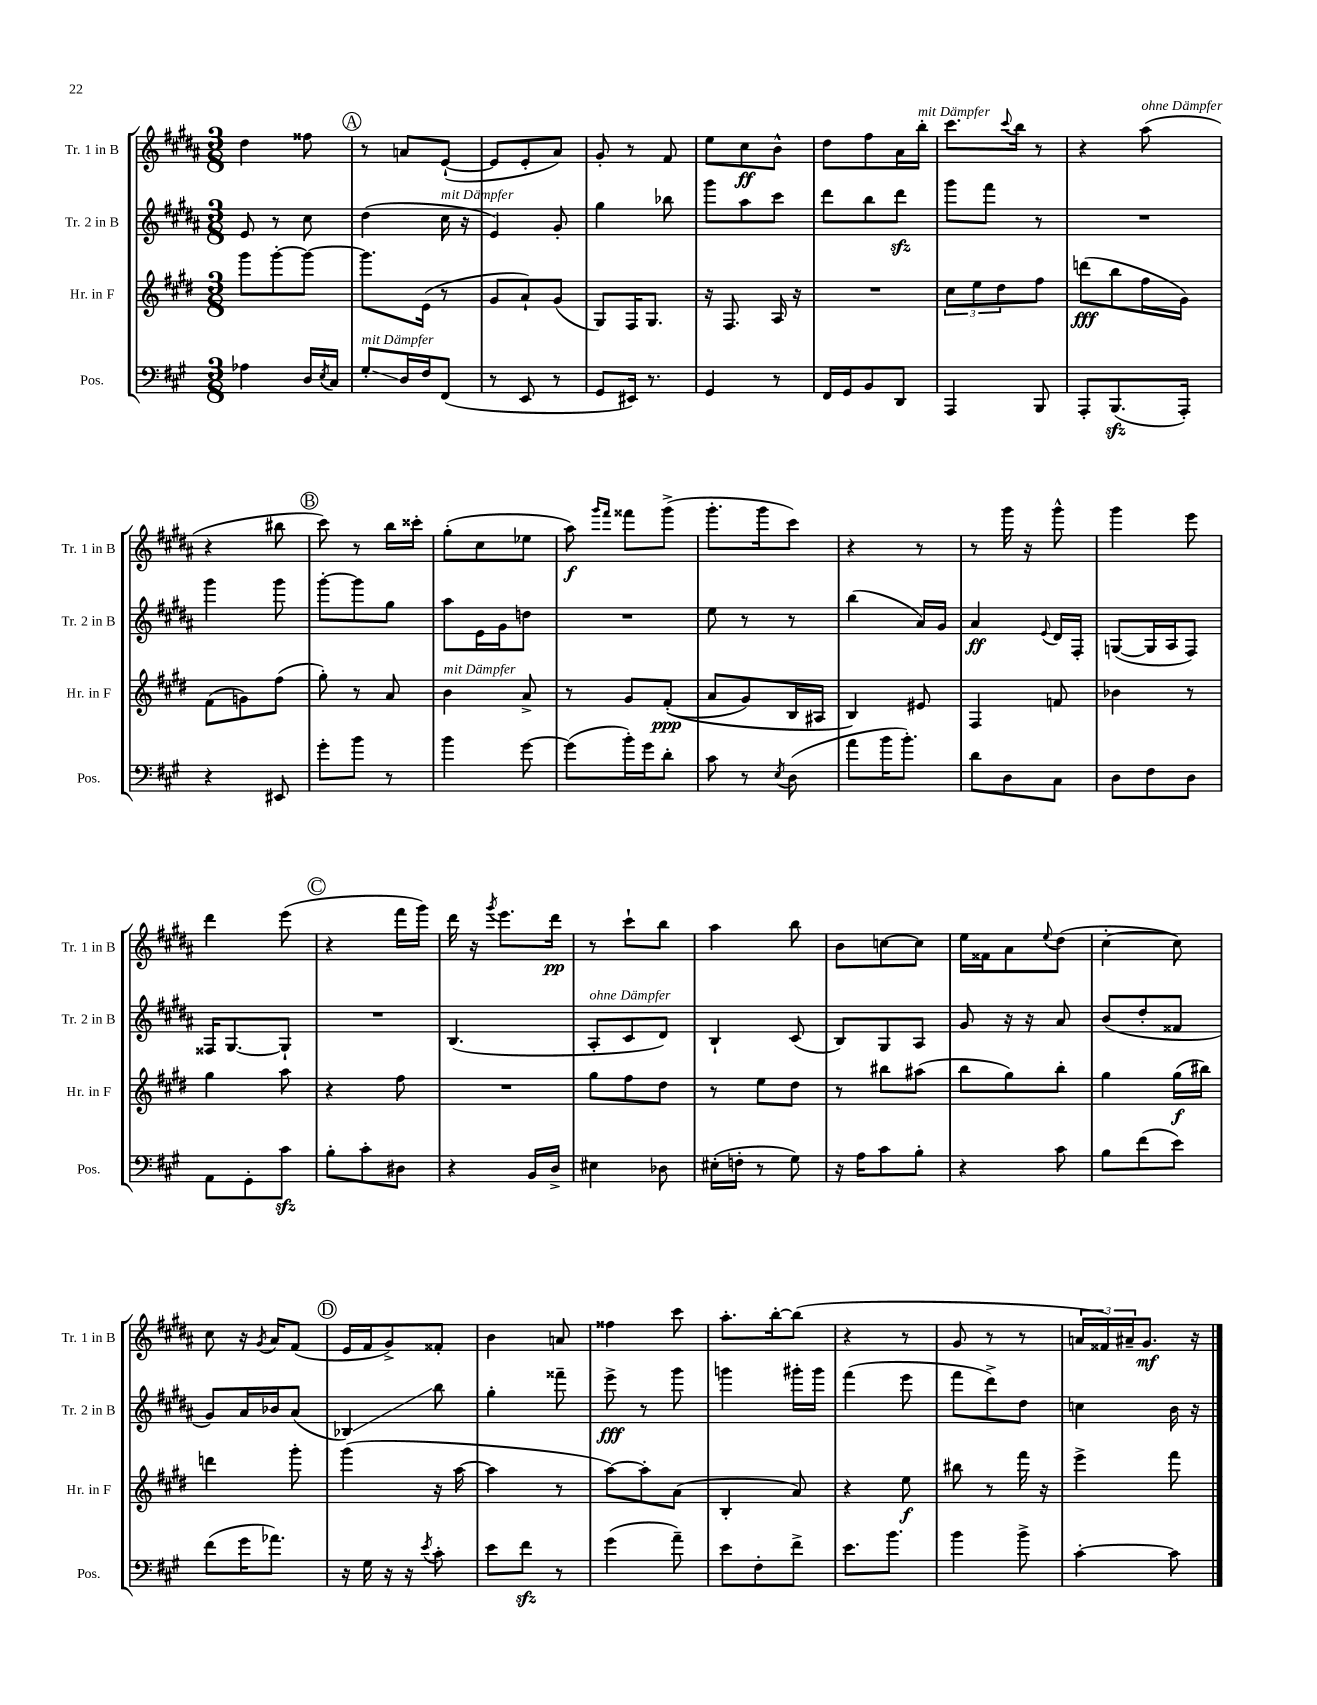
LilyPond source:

<<
\new StaffGroup <<
\new Staff = "s0" \with { instrumentName = "Tr. 1 in B" shortInstrumentName = "Tr. 1 in B" } {
    \clef treble \key b \major \numericTimeSignature \time 3/8
    dis''4 fisis''8 |
    \mark \markup { \circle "A" } r8 a'8 e'8~-!( |
    e'8 e'8-. ais'8) |
    gis'8-. r8 fis'8 |
    e''8 cis''8\ff b'8-^ |
    dis''8 fis''8 ais'16 b''16-.^\markup { \italic "mit Dämpfer" } |
    cis'''8. \appoggiatura { cis'''8 } b''16 r8 |
    r4 ais''8^\markup { \italic "ohne Dämpfer" }( |
    r4 bis''8 |
    \mark \markup { \circle "B" } cis'''8) r8 b''16 cisis'''16-. |
    gis''8-.( cis''8 ees''8 |
    ais''8\f) \grace { gis'''16 fis'''16 } fisis'''8 gis'''8->( |
    gis'''8.-. gis'''16 cis'''8) |
    r4 r8 |
    r8 gis'''16 r16 gis'''8-^ |
    gis'''4 e'''8 |
    dis'''4 e'''8( |
    \mark \markup { \circle "C" } r4 fis'''16 gis'''16) |
    dis'''16 r16 \acciaccatura { gis'''8 } e'''8. dis'''16\pp |
    r8 cis'''8-! b''8 |
    ais''4 b''8 |
    b'8 c''8~ c''8 |
    e''16 fisis'16 ais'8 \appoggiatura { e''8 } dis''8( |
    cis''4~-. cis''8) |
    cis''8 r16 \acciaccatura { gis'8 } ais'16 fis'8( |
    \mark \markup { \circle "D" } e'16 fis'16 gis'8->) fisis'8-. |
    b'4 a'8 |
    fisis''4 cis'''8 |
    ais''8.-. b''16~-. b''8( |
    r4 r8 |
    gis'8 r8 r8 |
    \tuplet 3/2 { a'16 fisis'16) ais'16-- } gis'8.\mf r16 \bar "|." |
}
\new Staff = "s1" \with { instrumentName = "Tr. 2 in B" shortInstrumentName = "Tr. 2 in B" } {
    \clef treble \key b \major \numericTimeSignature \time 3/8
    e'8 r8 cis''8 |
    \mark \markup { \circle "A" } dis''4( cis''16^\markup { \italic "mit Dämpfer" } r16 |
    e'4) gis'8-. |
    gis''4 bes''8 |
    gis'''8 ais''8 cis'''8 |
    dis'''8 b''8 dis'''8\sfz |
    gis'''8 fis'''8 r8 |
    R4. |
    gis'''4 gis'''8 |
    \mark \markup { \circle "B" } gis'''8~-. gis'''8 gis''8 |
    ais''8 e'16 gis'16 d''8 |
    R4. |
    e''8 r8 r8 |
    b''4( ais'16) gis'16 |
    ais'4\ff \appoggiatura { e'8 } dis'16 fis16-. |
    g8~( g16 ais16 fis8) |
    fisis16 gis8.~ gis8-! |
    \mark \markup { \circle "C" } R4. |
    b4.( |
    ais8-.^\markup { \italic "ohne Dämpfer" } cis'8 dis'8) |
    b4-! cis'8( |
    b8) gis8 ais8 |
    gis'8 r16 r16 ais'8 |
    b'8( dis''8-. fisis'8 |
    gis'8) ais'16 bes'16 ais'8( |
    \mark \markup { \circle "D" } bes4\glissando) b''8 |
    gis''4-. fisis'''8-- |
    e'''8->\fff r8 gis'''8 |
    g'''4 gis'''16-. gis'''16 |
    fis'''4( e'''8 |
    fis'''8 dis'''8->) dis''8 |
    c''4 b'16 r16 \bar "|." |
}
\new Staff = "s2" \with { instrumentName = "Hr. in F" shortInstrumentName = "Hr. in F" } {
    \clef treble \key e \major \numericTimeSignature \time 3/8
    gis'''8 gis'''8~-. gis'''8~ |
    \mark \markup { \circle "A" } gis'''8. e'16( r8 |
    gis'8 a'8-!) gis'8( |
    gis8) fis16 gis8. |
    r16 fis8. a16 r16 |
    R4. |
    \tuplet 3/2 { cis''8 e''8 dis''8 } fis''8 |
    d'''8\fff( b''8 fis''16 gis'16) |
    fis'8( g'8) fis''8( |
    \mark \markup { \circle "B" } gis''8-.) r8 a'8 |
    b'4^\markup { \italic "mit Dämpfer" } a'8-> |
    r8 gis'8 fis'8-.\ppp(\( |
    a'8 gis'8) b16 ais16 |
    b4\) eis'8 |
    fis4 f'8 |
    bes'4 r8 |
    gis''4 a''8 |
    \mark \markup { \circle "C" } r4 fis''8 |
    R4. |
    gis''8 fis''8 dis''8 |
    r8 e''8 dis''8 |
    r8 bis''8 ais''8( |
    b''8 gis''8) b''8-. |
    gis''4 gis''16\f( bis''16) |
    d'''4 gis'''8-. |
    \mark \markup { \circle "D" } gis'''4( r16 a''16~ |
    a''4 r8 |
    a''8~) a''8-. a'8( |
    b4-. a'8) |
    r4 e''8\f |
    bis''8 r8 fis'''16 r16 |
    e'''4-> fis'''8 \bar "|." |
}
\new Staff = "s3" \with { instrumentName = "Pos." shortInstrumentName = "Pos." } {
    \clef bass \key a \major \numericTimeSignature \time 3/8
    aes4 d16 \acciaccatura { e8 } cis16 |
    \mark \markup { \circle "A" } gis8-.\glissando^\markup { \italic "mit Dämpfer" } d16 fis16 fis,8( |
    r8 e,8 r8 |
    gis,8 eis,16) r8. |
    gis,4 r8 |
    fis,16 gis,16 b,8 d,8 |
    a,,4 b,,8 |
    a,,8-. b,,8.\sfz( a,,16-.) |
    r4 eis,8 |
    \mark \markup { \circle "B" } gis'8-. b'8 r8 |
    b'4 gis'8~ |
    gis'8( b'16-.) gis'16 d'8-. |
    cis'8 r8 \acciaccatura { e8 } d8( |
    a'8 b'16 b'8.-.) |
    d'8 d8 cis8 |
    d8 fis8 d8 |
    a,8 gis,8-. cis'8\sfz |
    \mark \markup { \circle "C" } b8-. cis'8-. dis8 |
    r4 b,16 d16-> |
    eis4 des8 |
    eis16-.( f16-. r8 gis8) |
    r16 a16 cis'8 b8-. |
    r4 cis'8 |
    b8 fis'8( e'8) |
    fis'8( gis'16 aes'8.) |
    \mark \markup { \circle "D" } r16 gis16 r16 r16 \acciaccatura { e'8 } cis'8-. |
    e'8 fis'8\sfz r8 |
    gis'4( a'8--) |
    e'8 fis8-. fis'8-> |
    e'8. b'8. |
    b'4 b'8-> |
    cis'4~-. cis'8 \bar "|." |
}
>>
>>
\layout { \context { \Score \remove "Bar_number_engraver" } }
